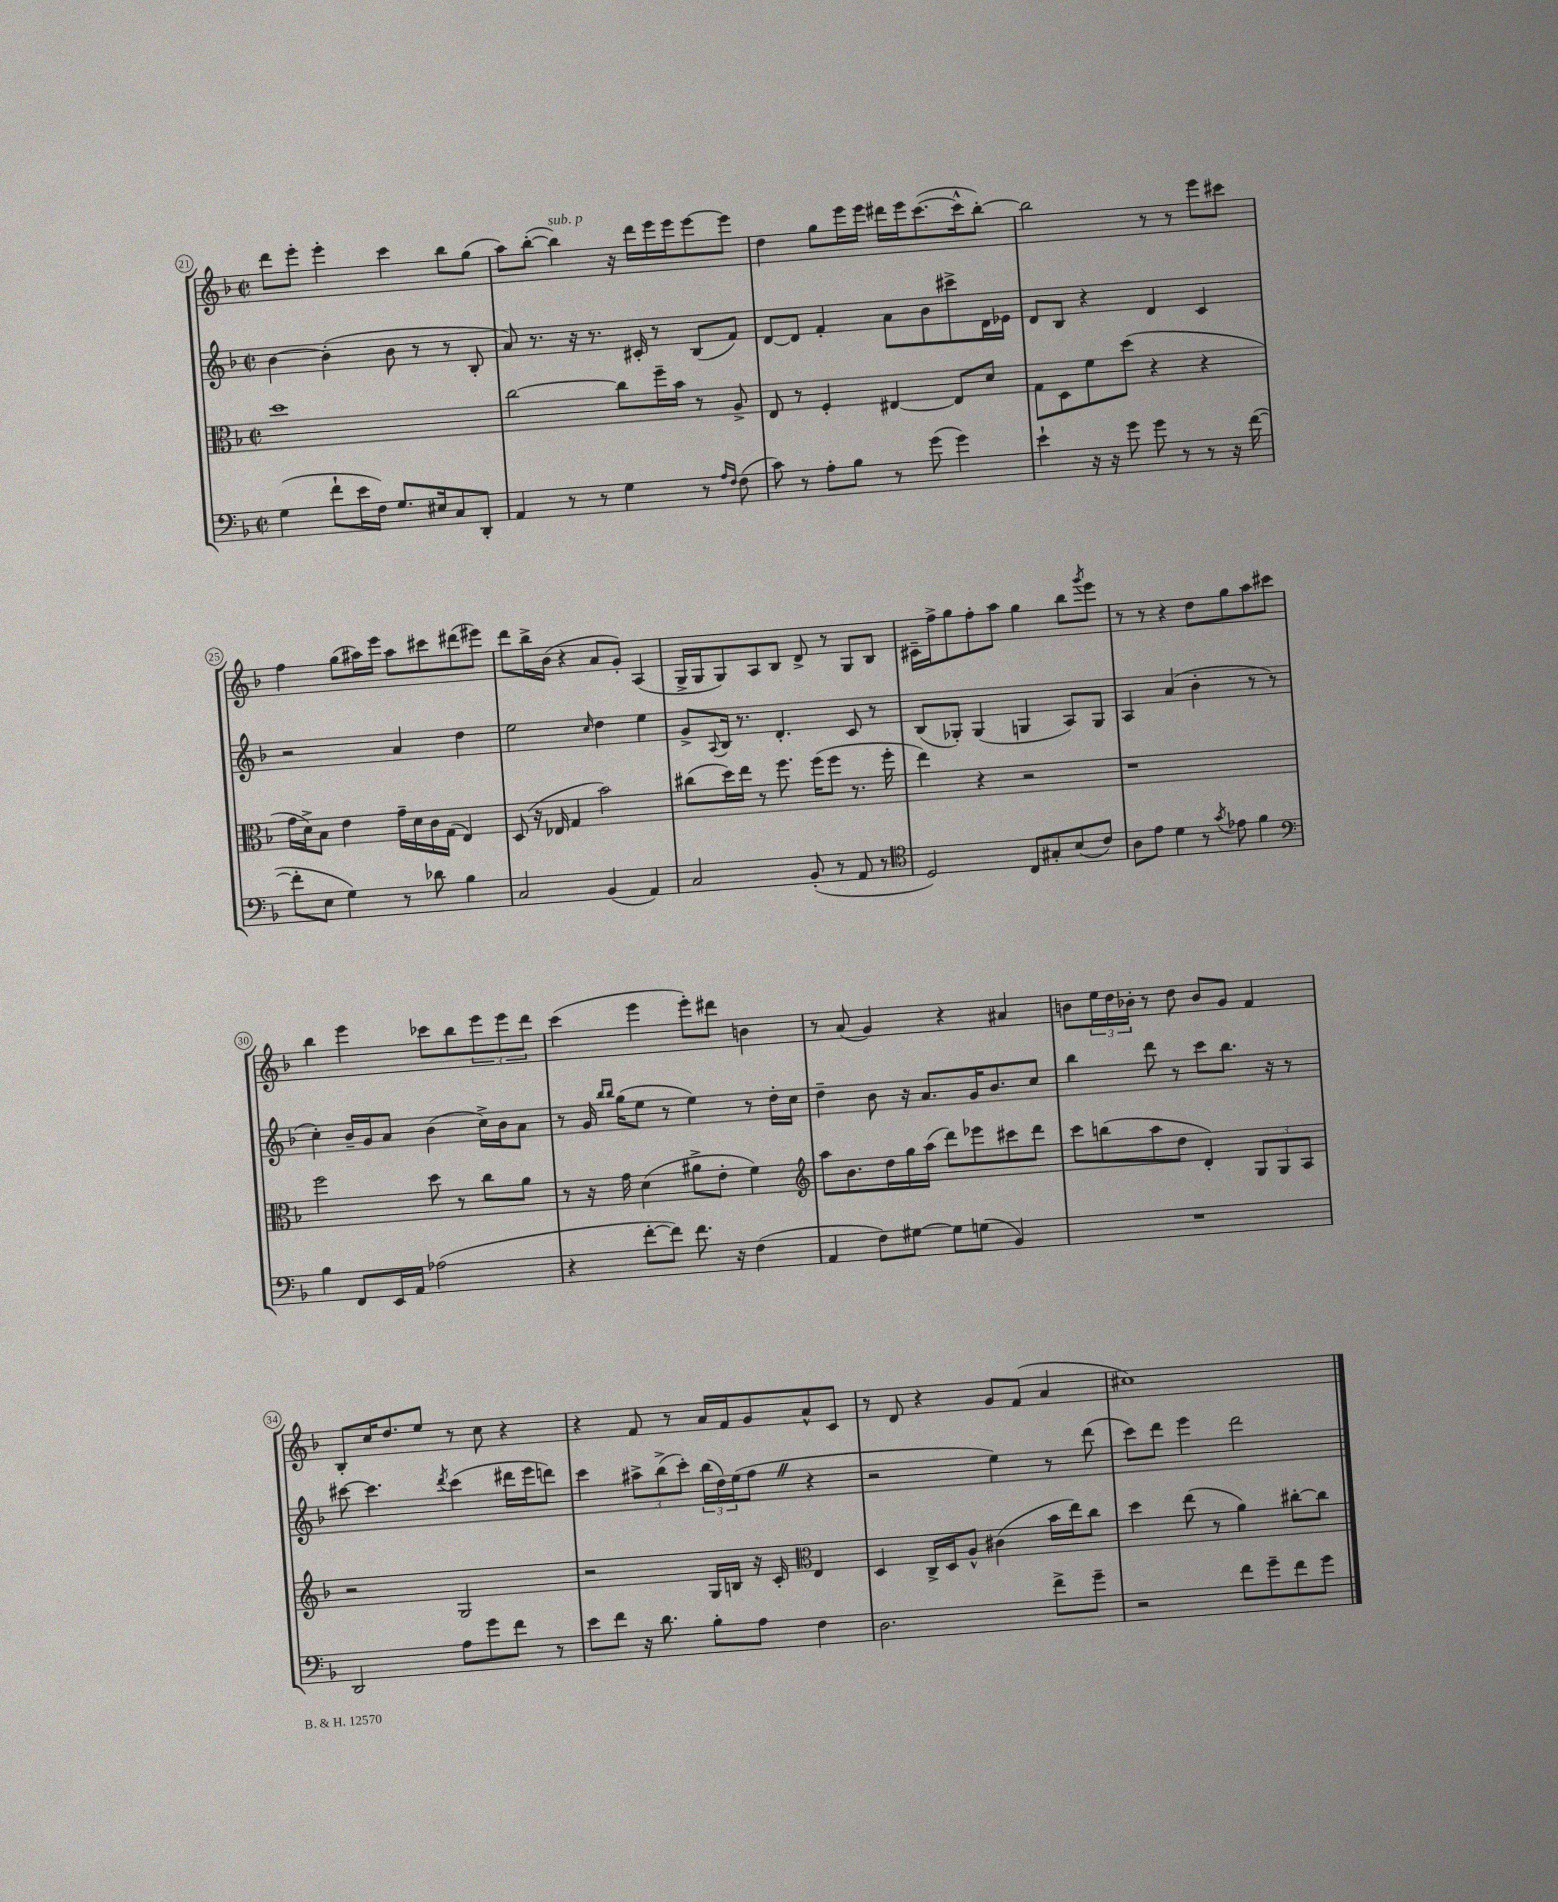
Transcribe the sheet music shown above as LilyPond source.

<<
\new StaffGroup <<
\new Staff = "s0" {
    \clef treble \key f \major \defaultTimeSignature \time 2/2
    d'''8 e'''8-. e'''4-. c'''4 bes''8 g''8( |
    a''8) bes''8~-.( bes''4^\markup { \italic "sub. p" }) r16 d'''16 e'''16 e'''16 e'''8~ e'''8 |
    d''4 g''8 e'''16 e'''16 dis'''16 e'''16 c'''8.~( c'''16-^ bes''8~-.) |
    bes''2 r8 r8 e'''8 cis'''8 |
    f''4 g''8( ais''16) e'''16 ais''8 cis'''8 dis'''8( eis'''8) |
    d'''8 bes''16-> bes'16( r4 a'8 g'8-.) a4( |
    g16-> g16 g8) a8 bes8 d'8-> r8 g8 bes8 |
    cis'16-- f''16-> g''8 f''8-. a''8 g''4 bes''8 \acciaccatura { g'''8 } e'''8 |
    r8 r8 r4 d''8 g''8 a''8 cis'''8 |
    bes''4 e'''4 ces'''8 bes''8 \tuplet 3/2 { e'''8 e'''8 d'''8 } |
    c'''4( e'''4 e'''8-.) dis'''8 b'4 |
    r8 a'8( g'4) r4 ais'4 |
    b'8 \tuplet 3/2 { e''16 d''16 bes'16-. } r8 d''8 bes'8 g'8 f'4 |
    bes8-. c''16 d''8. e''8 r8 c''8 r4 |
    r4 f'8 r8 a'16 f'16 g'8 a'8-^ c'8 |
    r8 d'8 r4 g'8 f'8( a'4 |
    cis''1) \bar "|." |
}
\new Staff = "s1" {
    \clef treble \key f \major \defaultTimeSignature \time 2/2
    bes'4~ bes'4-.( bes'8 r8 r8 bes8-. |
    a'8) r8. r16 r8. cis'16-. r8 bes8( f'8) |
    d'8~ d'8 f'4-. a'8 bes'8 cis'''8-> d'16 ees'16 |
    d'8 bes8 r4 d'4 c'4 |
    r2 a'4 d''4 |
    e''2 \grace { c''16 } d''4 e''4 |
    g'8-> \appoggiatura { a8 } bes16 r8. d'4.-. c'8 r8 |
    bes8( ges8-.) ges4( g4 a8) g8 |
    a4 a'4( bes'4-. r8 r8 |
    c''4-.) bes'16-- g'16 a'8 bes'4( c''16->) bes'16 a'8 |
    r8 g'16 \grace { bes''16 bes''16 } g''16( e''8 r8 e''4) r8 d''16-. c''16 |
    d''4-- bes'8 r16 a'8. g'16 bes'8. c''8 |
    bes''4 d'''8 r8 c'''8 bes''8. r16 r8 |
    cis'''8~ cis'''4. \acciaccatura { d'''8 } cis'''4( dis'''16 e'''16 d'''8) |
    c'''4 \tuplet 3/2 { ais''8-> bes''8->( c'''8-.) } \tuplet 3/2 { bes''16( d''16) e''16( } f''8 \once \override BreathingSign.text = \markup { \musicglyph "scripts.caesura.straight" } \breathe r4 |
    r2 e''4) r8 d'''8( |
    c'''8) d'''8 e'''4 d'''2 \bar "|." |
}
\new Staff = "s2" {
    \clef alto \key f \major \defaultTimeSignature \time 2/2
    d''1 |
    c''2~ c''8 f''16-- bes'16 r8 a8-> |
    e8 r8 f4-. eis4~ eis8 d'8 |
    g8 d8 f'8 d''8( r4 r4 |
    g'16 d'16->) bes8 e'4 g'16-- d'16 c'16 g16( e4) |
    d8( r16 ees16 g4 bes'2) |
    cis''8( d''16) e''16 r8 f''8. f''16( f''8 r8. f''16-. |
    e''4) r4 r2 |
    r1 |
    f''2 d''8 r8 c''8 a'8 |
    r8 r16 g'16 d'4( ais'8-> e'8-. f'4) |
    \clef treble a''8 bes'8. d''16 g''16 a''16( d'''8) ees'''8 cis'''8 d'''8 |
    c'''8 b''8( a''8 d''8 d'4-.) \tuplet 3/2 { g8 g8 a8 } |
    r2 g2 |
    r2 g16 b16 r16 c'16-. \clef alto e4 |
    d4 c16-> d16 a8-^ cis'4( bes'16 e''16) c''8 |
    d''4 e''8( r8 a'4) cis''8~-. cis''8 \bar "|." |
}
\new Staff = "s3" {
    \clef bass \key f \major \defaultTimeSignature \time 2/2
    g4( f'8-! e'16 f16) g8. eis16 c8 d,8-. |
    a,4 r8 r8 g4 r8 \grace { a16 f16 } f8( |
    c'8) r8 a8-. bes8 r8 g'8( g'4) |
    e'4-! r16 r16 g'8 g'8 r8 r8 r16 f'16~( |
    f'8-. e8 g4) r8 des'8 bes4 |
    c2 bes,4( a,4) |
    c2 bes,8-.( r8 a,8 r8 |
    \clef tenor d2) c8 gis8-. bes8( c'8) |
    a8 e'8 d'4 r8 \acciaccatura { g'8 } ees'8 f'4 |
    \clef bass bes4 f,8 e,16 a,16 aes2( |
    r4 f'8~-. f'8) f'8. r16 f4( |
    a,4 f8) gis8~ gis8 g8( bes,4) |
    R1 |
    d,2 a8 g'8 f'8 r8 |
    e'8 f'8 r16 d'8. bes8-. a8 f4 |
    d2. f'8-> g'8-- |
    r2 f'8 g'8-- f'8 g'8 \bar "|." |
}
>>
>>
\layout { \context { \Score currentBarNumber = #21 \override BarNumber.stencil = #(make-stencil-circler 0.1 0.3 ly:text-interface::print) } }
